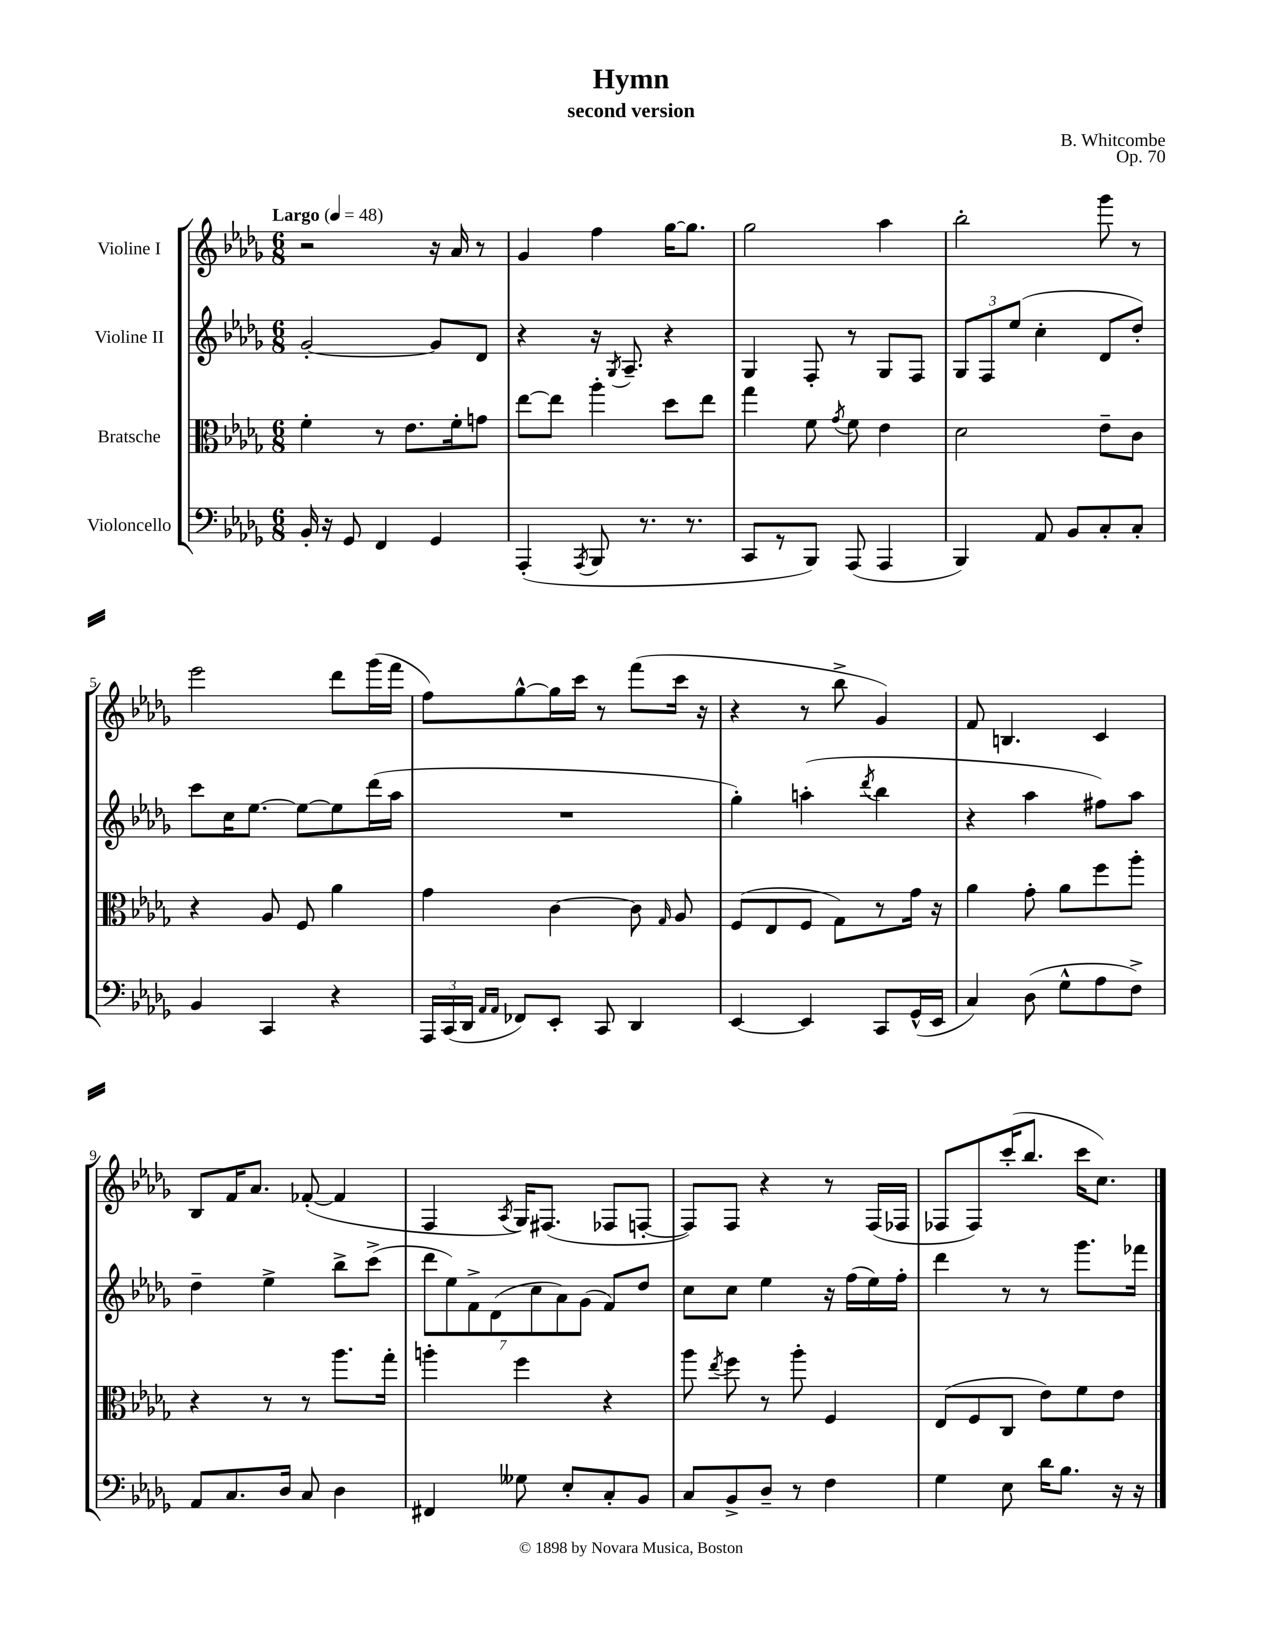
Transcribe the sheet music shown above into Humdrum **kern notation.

**kern	**kern	**kern	**kern
*part4	*part3	*part2	*part1
*staff4	*staff3	*staff2	*staff1
*I"Violoncello	*I"Bratsche	*I"Violine II	*I"Violine I
*clefF4	*clefC3	*clefG2	*clefG2
*k[b-e-a-d-g-]	*k[b-e-a-d-g-]	*k[b-e-a-d-g-]	*k[b-e-a-d-g-]
*M6/8	*M6/8	*M6/8	*M6/8
*MM48	*MM48	*MM48	*MM48
=1	=1	=1	=1
!	!	!	!LO:TX:a:B:t=Largo
16BB-'/	4f'\	[2g-'/	2r
16r	.	.	.
8GG-/	.	.	.
4FF/	8r	.	.
.	8.e-\L	.	.
4GG-/	.	8g-/L]	16r
.	16f'\k	.	16a-/
.	8gn\J	8d-/J	8r
=2	=2	=2	=2
(4AAA-'/	[8ee-\L	4r	4g-/
.	8ee-\J]	.	.
8qAAA-/	.	.	.
8BBB-/	4aa-'\	16r	4ff\
.	.	8qG-/	.
.	.	8.A-~/	.
8.r	.	.	.
.	8dd-\L	4r	[16gg-\KL
8.r	.	.	8.gg-\J]
.	8ee-\J	.	.
=3	=3	=3	=3
8CC/L	4gg-\	4G-/	2gg-\
8r	.	.	.
8BBB-/J)	8f\	8F'/	.
.	8qg-/	.	.
(8AAA-/	8f\	8r	.
4AAA-/	4e-\	8G-/L	4aa-\
.	.	8F/J	.
=4	=4	=4	=4
4BBB-/)	2d-\	12G-/L	2bb-'\
.	.	12F/	.
.	.	(12ee-/J	.
8AA-/	.	4cc'\	.
8BB-/L	.	.	.
8C'/	8e-~\L	8d-/L	8ggg-\
8C'/J	8c\J	8dd-'/J)	8r
!!LO:LB:g=z
=5	=5	=5	=5
4BB-/	4r	8ccc\L	2eee-\
.	.	16cc\K	.
.	.	[8.ee-\J	.
4CC/	8A-/	.	.
.	8F/	8ee-\L_	.
4r	4a-\	8ee-\]	8ddd-\L
.	.	(16ddd-\L	(16ggg-\L
.	.	16aa-\JJ	16fff\JJ
=6	=6	=6	=6
24AAA-/LL	4g-\	2.r	8ff\L)
(24CC/	.	.	.
24DD-/JJ	.	.	.
16qqAA-/LL	.	.	.
16qqAA-/JJ	.	.	.
8FF-X/L)	.	.	[8gg-^^\
8EE-'/J	[4c\	.	16gg-\L]
.	.	.	16ccc\JJ
8CC/	.	.	8r
4DD-/	8c\]	.	(8fff\L
.	16qqG-/	.	.
.	8A-/	.	16ccc\Jk
.	.	.	16r
=7	=7	=7	=7
[4EE-/	(8F/L	4gg-'\)	4r
.	8E-/	.	.
4EE-/]	8F/J	(4aan'\	8r
.	8G-\L)	.	8bb-^\
.	.	8qddd-/	.
8CC/L	8r	4bb-\	4g-/)
(16GG-^^/L	16g-\Jk	.	.
16EE-/JJ	16r	.	.
=8	=8	=8	=8
4C/)	4a-\	4r	8f/
.	.	.	4.Bn/
(8D-\	8g-'\	4aa-\	.
8G-^^\L	8a-\L	.	.
8A-\	8ff\	8ff#X\L)	4c/
8F^\J)	8aa-'\J	8aa-\J	.
!!LO:LB:g=z
=9	=9	=9	=9
8AA-/L	4r	4dd-~\	8B-/L
8.C/	.	.	16f/K
.	.	.	8.a-/J
.	8r	4ee-^\	.
16D-/Jk	.	.	.
8C/	8r	.	([8f-X'/
4D-\	8.aa-\L	8bb-^\L	4f-/]
.	.	(8ccc^\J	.
.	16gg-'\Jk	.	.
=10	=10	=10	=10
4FF#X/	4aan'\	14ddd-\L	4F/
.	.	14ee-\)	.
.	.	14f^\	.
.	.	(14d-\	.
.	.	.	8qA-/
8G--X\	4ff\	.	16G-/KL)
.	.	14cc\	.
.	.	.	(8.F#X/J
.	.	14a-\)	.
8E-'/L	.	.	.
.	.	(14g-\J	.
8C'/	4r	8f/L)	8F-X/L
8BB-/J	.	8dd-/J	[8Fn'/J
=11	=11	=11	=11
8C/L	8aa-\	8cc\L	8F/L])
.	8qee-/	.	.
8BB-^/	8ff\	8cc\J	8F/J
8D-~/J	8r	4ee-\	4r
8r	8aa-'\	.	.
4F\	4F/	16r	8r
.	.	(16ff\LL	.
.	.	16ee-\)	(16F/LL
.	.	16ff'\JJ	16F-X/JJ
=12	=12	=12	=12
4G-\	(8E-/L	4ddd-\	8F-X/L
.	8F/	.	8F-/)
8E-\	8C/J	8r	(16ccc'/K
.	.	.	8.bb-/J
16d-\KL	8e-\L)	8r	.
8.B-\J	.	.	.
.	8f\	8.ggg-\L	16ccc\KL
.	.	.	8.cc\J)
16r	8e-\J	.	.
16r	.	16fff-X\Jk	.
==	==	==	==
*-	*-	*-	*-
